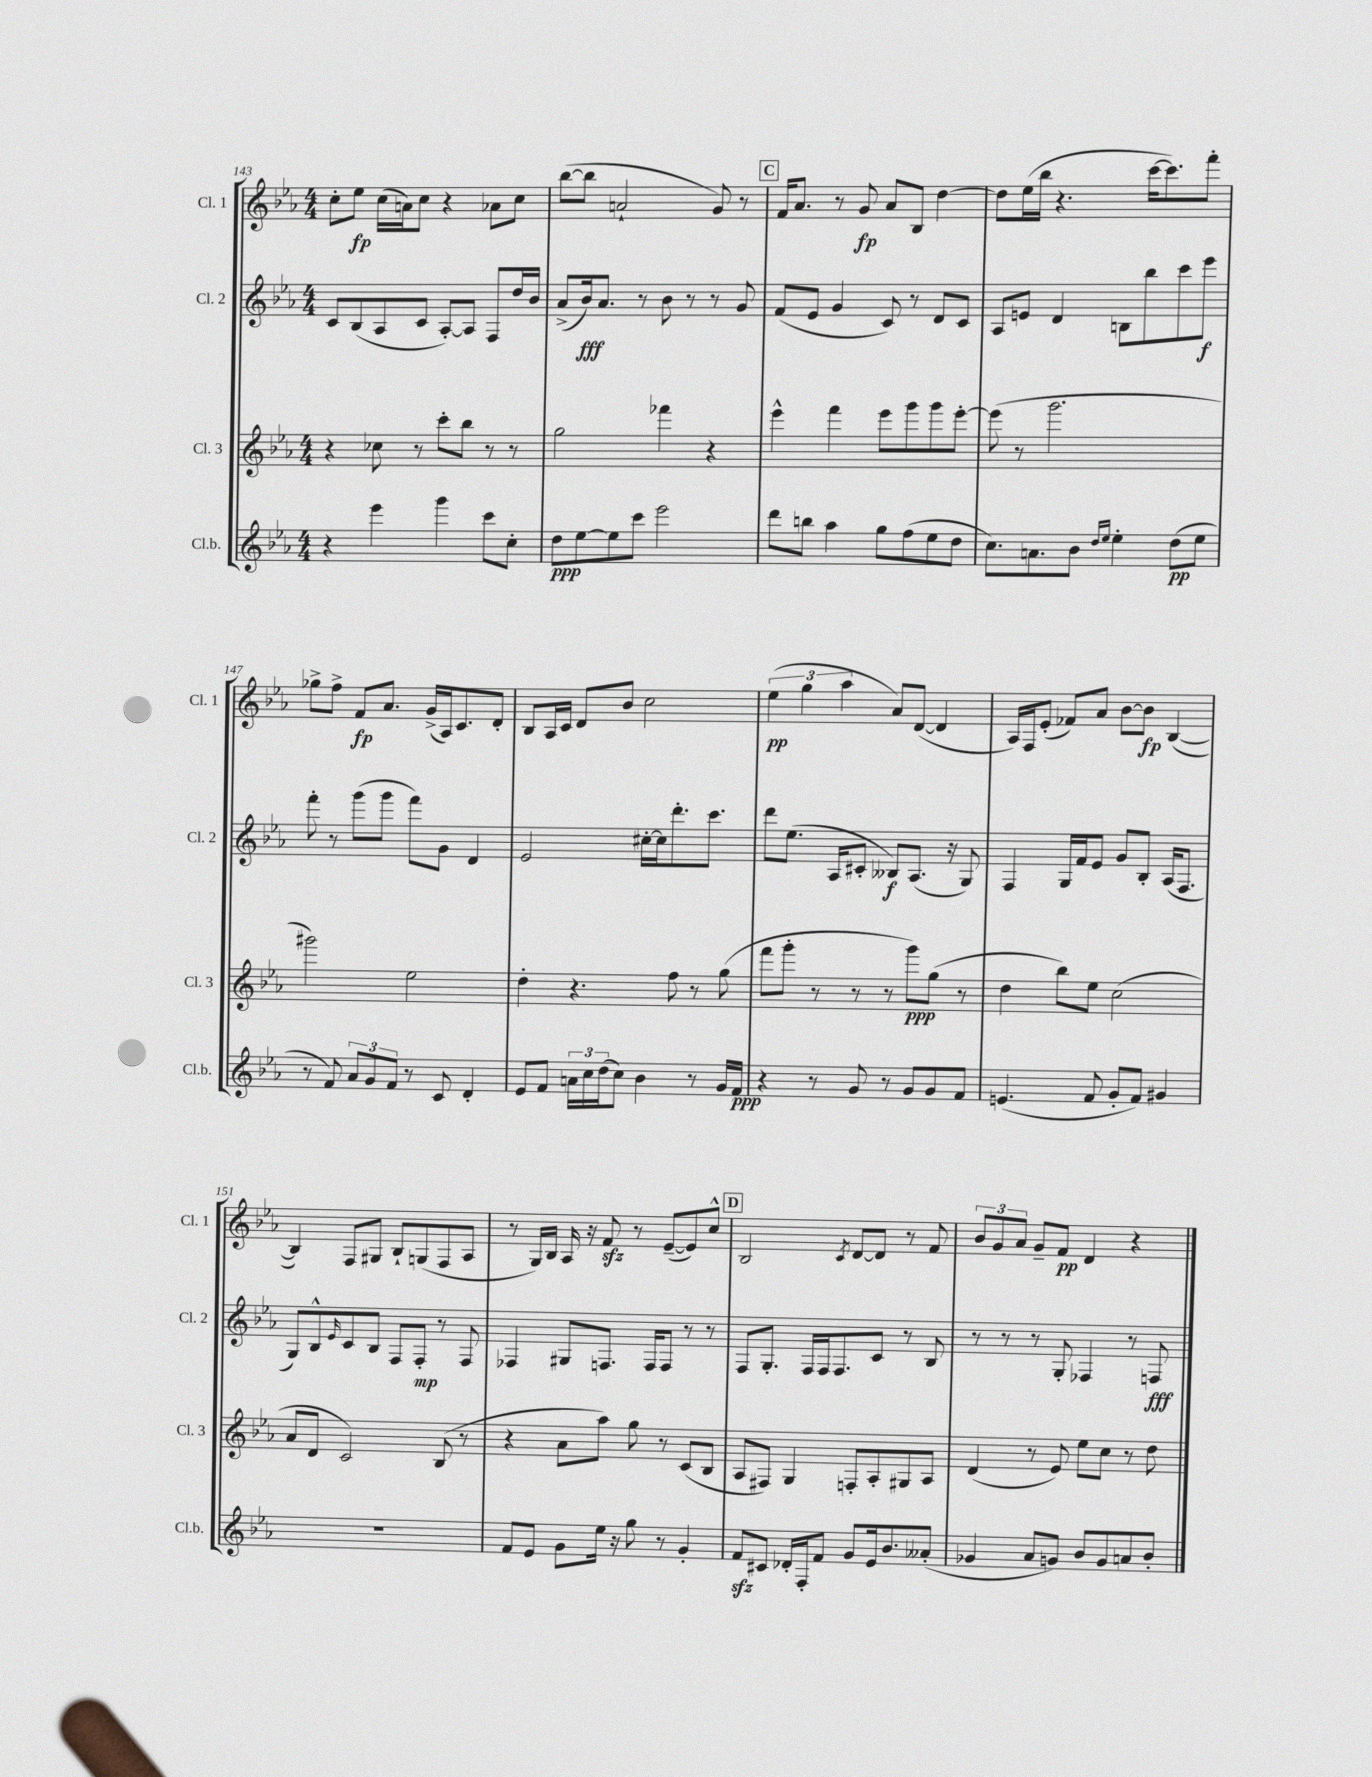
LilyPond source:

<<
\new StaffGroup <<
\new Staff = "s0" \with { instrumentName = "Cl. 1" shortInstrumentName = "Cl. 1" } {
    \clef treble \key ees \major \numericTimeSignature \time 4/4
    c''8-. ees''8\fp c''16( a'16) c''8 r4 aes'8 c''8 |
    bes''8~( bes''8 a'2-! g'8) r8 |
    \mark \markup { \box "C" } f'16 aes'8. r8 g'8\fp aes'8 bes8 d''4~ |
    d''8 ees''16( bes''16 r4. c'''16~ c'''8.) f'''8-. |
    ges''8-> f''8-> f'8\fp aes'8. g'16->( aes16) c'8. d'8-. |
    bes8 aes16 c'16 d'8 bes'8 c''2 |
    \tuplet 3/2 { ees''4\pp( g''4 aes''4 } aes'8) d'8~( d'4 |
    aes16) f16 ees'8-.( fes'8) aes'8 bes'8~ bes'8\fp bes4~( |
    bes4) f8 gis8 bes8-! g8( f8 aes8 |
    r8 g16) bes16 aes16 r16 f'8\sfz r8 ees'8~--( ees'8) c''8-^ |
    \mark \markup { \box "D" } bes2 \acciaccatura { c'8 } d'8~ d'8 r8 f'8 |
    \tuplet 3/2 { bes'8 g'8 aes'8 } g'8-- f'8\pp d'4 r4 \bar "|." |
}
\new Staff = "s1" \with { instrumentName = "Cl. 2" shortInstrumentName = "Cl. 2" } {
    \clef treble \key ees \major \numericTimeSignature \time 4/4
    c'8 bes8( aes8 c'8 aes8~-.) aes8 f8 d''16 bes'16 |
    aes'8->( bes'16\fff) aes'8. r8 bes'8 r8 r8 g'8 |
    \mark \markup { \box "C" } f'8( ees'8 g'4 c'8) r8 d'8 c'8 |
    aes8 e'8 d'4 b8 bes''8 c'''8 ees'''8\f |
    f'''8-. r8 g'''8( g'''8 f'''8) g'8 d'4 |
    ees'2 cis''16~-. cis''16 d'''8.-. c'''8. |
    d'''8 ees''8.( aes16 cis'8-. beses8\f) aes8.( r16 g8) |
    f4 g16 f'16 ees'8 g'8 bes8-. aes16( f8. |
    g8) bes8-^ \grace { ees'16 } c'8 bes8 f8 f8-.\mp r8 f8 |
    fes4 gis8 f8. f16 f8 r8 r8 |
    \mark \markup { \box "D" } f8 g8.-. f16 f16 f8. c'8 r8 bes8 |
    r8 r8 r8 g8-. fes4 r8 f8\fff \bar "|." |
}
\new Staff = "s2" \with { instrumentName = "Cl. 3" shortInstrumentName = "Cl. 3" } {
    \clef treble \key ees \major \numericTimeSignature \time 4/4
    r4 ces''8 r8 c'''8-. bes''8 r8 r8 |
    g''2 fes'''4 r4 |
    \mark \markup { \box "C" } ees'''4-^ f'''4 ees'''8 g'''8 g'''8 ees'''8~-. |
    ees'''8( r8 g'''2. |
    gis'''2) ees''2 |
    d''4-. r4. f''8 r8 g''8( |
    f'''8 g'''8-. r8 r8 r8 g'''8\ppp) g''8( r8 |
    d''4 bes''8) ees''8 c''2( |
    aes'8 d'8 c'2) bes8( r8 |
    r4 aes'8 aes''8) g''8 r8 c'8( bes8 |
    \mark \markup { \box "D" } aes8 fis8) g4 f8-. aes8-. gis8 aes8 |
    d'4( r8 ees'8) ees''8 c''8 r8 d''8 \bar "|." |
}
\new Staff = "s3" \with { instrumentName = "Cl.b." shortInstrumentName = "Cl.b." } {
    \clef treble \key ees \major \numericTimeSignature \time 4/4
    r4 ees'''4 g'''4 c'''8 c''8-. |
    d''8\ppp ees''8~ ees''8 c'''8 ees'''2 |
    \mark \markup { \box "C" } d'''8 b''8 aes''4 g''8 f''8( ees''8 d''8 |
    c''8.) a'8. bes'8 \grace { d''16 ees''16 } ees''4-. d''8\pp( ees''8 |
    r8 f'8) \tuplet 3/2 { aes'8 g'8 f'8 } r8 c'8 d'4-. |
    ees'8 f'8 \tuplet 3/2 { a'16 c''16 d''16( } c''8) bes'4 r8 g'16 f'16\ppp |
    r4 r8 g'8 r8 g'8 g'8 f'8 |
    e'4.( f'8 g'8-. f'8) gis'4 |
    R1 |
    f'8 ees'8 g'8 ees''16 r16 g''8 r8 g'4-. |
    \mark \markup { \box "D" } f'8\sfz cis'8 des'16-. f16-. f'8 g'8 ees'16 bes'8. aeses'8-.( |
    ges'4 aes'8 g'8) bes'8 g'8 a'8 bes'8-. \bar "|." |
}
>>
>>
\layout { \context { \Score currentBarNumber = #143 } }
